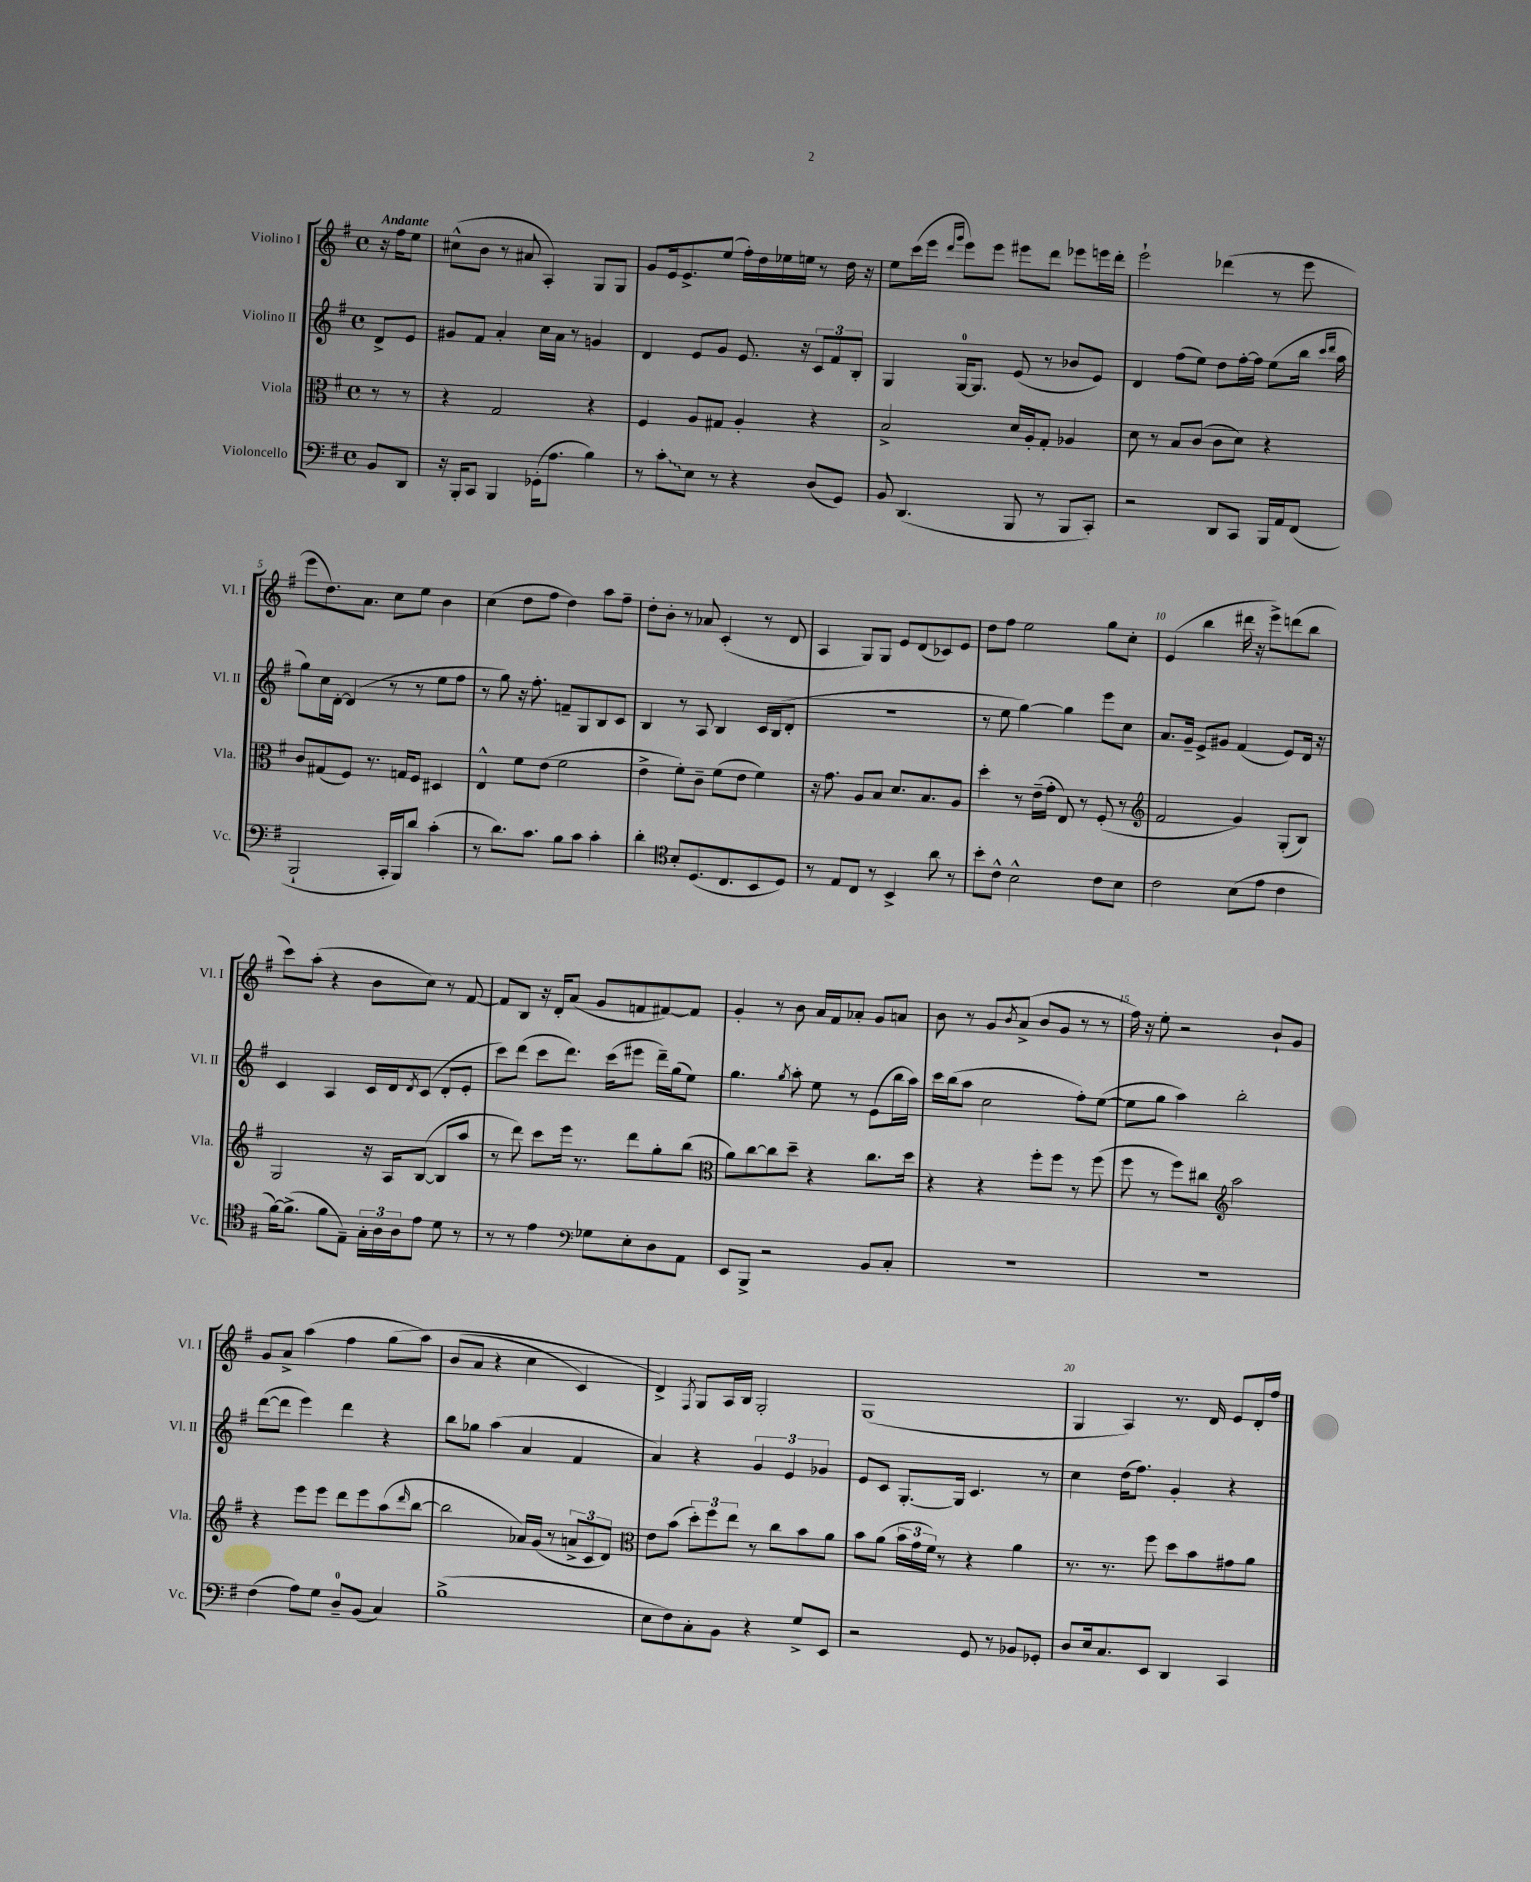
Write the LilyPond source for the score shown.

<<
\new StaffGroup <<
\new Staff = "s0" \with { instrumentName = "Violino I" shortInstrumentName = "Vl. I" } {
    \clef treble \key g \major \defaultTimeSignature \time 4/4 \partial 4 \tempo "Andante"
    r16 fis''16 e''8 |
    cis''8-^( b'8 r8 ais'8 a4-.) g8 g8 |
    g'8 e'16 e'8.-> e''8( fis''16-.) d''16 ees''16 e''16 r8 d''16 r16 |
    e''8 c'''16( e'''16 \grace { d'''16 g'''16 } e'''8) e'''8 eis'''8 d'''8 ees'''8 e'''16 d'''16-. |
    e'''2-! des'''4( r8 e'''8 |
    e'''8 d''8.) a'8. c''8 e''8 b'4 |
    c''4( d''8 fis''8 d''4) a''8 fis''8-- |
    d''8-. b'8-. r8 aes'8 c'4-.( r8 d'8 |
    a4 g8) g8 e'8 d'8( ces'8) e'8 |
    d''8 fis''8 e''2 g''8 c''8-. |
    e'4( b''4 dis'''16 r16 e'''8->) d'''8( b''8 |
    c'''8) a''8-.( r4 b'8 c''8) r8 fis'8~ |
    fis'8 b8 r16 d'16-. a'8( g'8 f'8 fis'8~) fis'8 |
    g'4-. r8 b'8 a'16 fis'16 aes'8-. g'8 a'8 |
    b'8 r8 g'8 \acciaccatura { b'8 } a'8->( b'8 g'8 r8 r8 |
    fis''16) r16 e''8-. r2 b'8-! g'8 |
    g'8 a'8-> a''4( fis''4 g''8\( a''8) |
    b'8( a'8 r4 c''4 c'4) |
    d'4->\) \acciaccatura { fis8 } g8 a16 b16 g2-. |
    g1( |
    g4 a4) r8. d'16 e'8 d'16-. fis''16 \bar "|." |
}
\new Staff = "s1" \with { instrumentName = "Violino II" shortInstrumentName = "Vl. II" } {
    \clef treble \key g \major \defaultTimeSignature \time 4/4 \partial 4
    d'8-> e'8 |
    gis'8 fis'8 a'4-. c''16 a'16 r8 g'4 |
    d'4 e'8 g'8 e'8. r16 \tuplet 3/2 { c'8 fis'8 b8-. } |
    g4 g16-0~ g8. e'8( r8 bes'8 e'8) |
    d'4 fis''8( e''8) d''8 fis''16~-. fis''16 e''8( b''16 \grace { c'''16 d'''16 } a''16 |
    g''8) c''16 d'16~-. d'4( r8 r8 e''8 fis''8 |
    r8 g''8) r16 fis''8.-. f'8-- g8 b8 c'8 |
    b4 r8 a8 b4 c'16 b16( d'8-. |
    r1 |
    r8 e''8 g''4~) g''4 e'''8 c''8 |
    a'8. g'16-- e'8-> gis'8 fis'4( e'8) d'16 r16 |
    c'4 a4 c'16 d'16 \acciaccatura { d'8 } c'8( d'8-. e'8-. |
    c'''8) d'''8( c'''8 d'''8.) c'''16( eis'''8 d'''16--) g''16( e''8) |
    g''4. \acciaccatura { g''8 } a''8-. e''8 r8 e'8( b''16 a''16) |
    c'''16 b''16( a''8 c''2 fis''8-.) e''8~( |
    e''8 g''8 a''4) b''2-. |
    d'''8~( d'''8 e'''4) d'''4 r4 |
    b''8 ges''8 a''4( a'4 fis'4 |
    a'4) r4 \tuplet 3/2 { g'4 e'4 ges'4 } |
    e'8 c'8 g8.~-. g16 c'4. r8 |
    c''4 d''16( fis''8.) g'4-. r4 \bar "|." |
}
\new Staff = "s2" \with { instrumentName = "Viola" shortInstrumentName = "Vla." } {
    \clef alto \key g \major \defaultTimeSignature \time 4/4 \partial 4
    r8 r8 |
    r4 g2 r4 |
    fis4 a8 gis8 a4-. r4 |
    b2-> d'16 a16-. g8-. aes4 |
    d'8 r8 b8 c'8( c'8 d'8) r4 |
    c'8 gis8( fis8) r8. g16 fis8 dis4 |
    e4-^ fis'8 e'8( fis'2 |
    e'4-> fis'8-.) c'8-- fis'8( e'8 fis'4) |
    r16 g'8. a8 b8 d'8. b8. a8 |
    d''4-. r8 e'16--( g'16-. e8) r8 fis8-.( r8 |
    \clef treble fis'2 g'4) g8-.( b8) |
    g2 r16 a16 b8~( b8 a''8 |
    r8 d'''8) c'''8 e'''16 r8. d'''8 g''8-. b''8( |
    \clef alto a'8) c''8~ c''8 d''8-- r4 c''8. d''16 |
    r4 r4 fis''8-. fis''8 r8 fis''8( |
    fis''8 r8 fis''8) cis''8 \clef treble a''2 |
    r4 e'''8 e'''8 d'''8 e'''8 a''8( \grace { d'''16 } b''8~ |
    b''2 aes'16) g'16( r8 \tuplet 3/2 { a'8-> c'8 d'8) } |
    \clef alto e'8 b'8( \tuplet 3/2 { d''8-.) fis''8 e''8 } r8 c''8 b'8 a'8 |
    b'8 a'8( \tuplet 3/2 { b'16 g'16 fis'16) } r8 r4 a'4 |
    r8. r8. fis''8 d''8 b'8 gis'8 a'8 \bar "|." |
}
\new Staff = "s3" \with { instrumentName = "Violoncello" shortInstrumentName = "Vc." } {
    \clef bass \key g \major \defaultTimeSignature \time 4/4 \partial 4
    b,8 d,8 |
    r16 b,,16-. c,8 b,,4 ges,16-.( a8. b4) |
    r8 \once \override Glissando.style = #'zigzag c'8-.\glissando e8 r8 r4 d8( g,8) |
    b,8 d,4.( b,,8 r8 b,,8 c,8-.) |
    r2 d,8 c,8 b,,16 a,16 fis,8( |
    b,,2-! c,16-. b,,16) d'8 c'4-.( |
    r8 d'8.) c'8. b8 c'8 c'4-. |
    d'4-. \clef tenor b8-. d8.( c8. b,8 d8) |
    r8 e8 c8 r8 b,4-> a'8 r8 |
    b'8-. c'8-^ b2-^ c'8 b8 |
    c'2 b8( e'8 c'4 |
    fis'16~) fis'8.->( fis'8 e8--) \tuplet 3/2 { g16-. a16 a16 } e'8 d'8 r8 |
    r8 r8 e'4 \clef bass ges8 e8-. d8 a,8 |
    e,8 b,,8-> r2 b,8 c8-. |
    R1 |
    R1 |
    fis4( a8) g8 d8-0-- b,8( c4) |
    b1->( |
    e8 fis8) c8-. b,8 r4 g8-> e,8 |
    r2 g,8 r8 bes,8 ges,8-. |
    d8 e16 c8. e,8 d,4 c,4 \bar "|." |
}
>>
>>
\layout { \context { \Score \override BarNumber.break-visibility = ##(#f #t #t) barNumberVisibility = #(every-nth-bar-number-visible 5) } }
